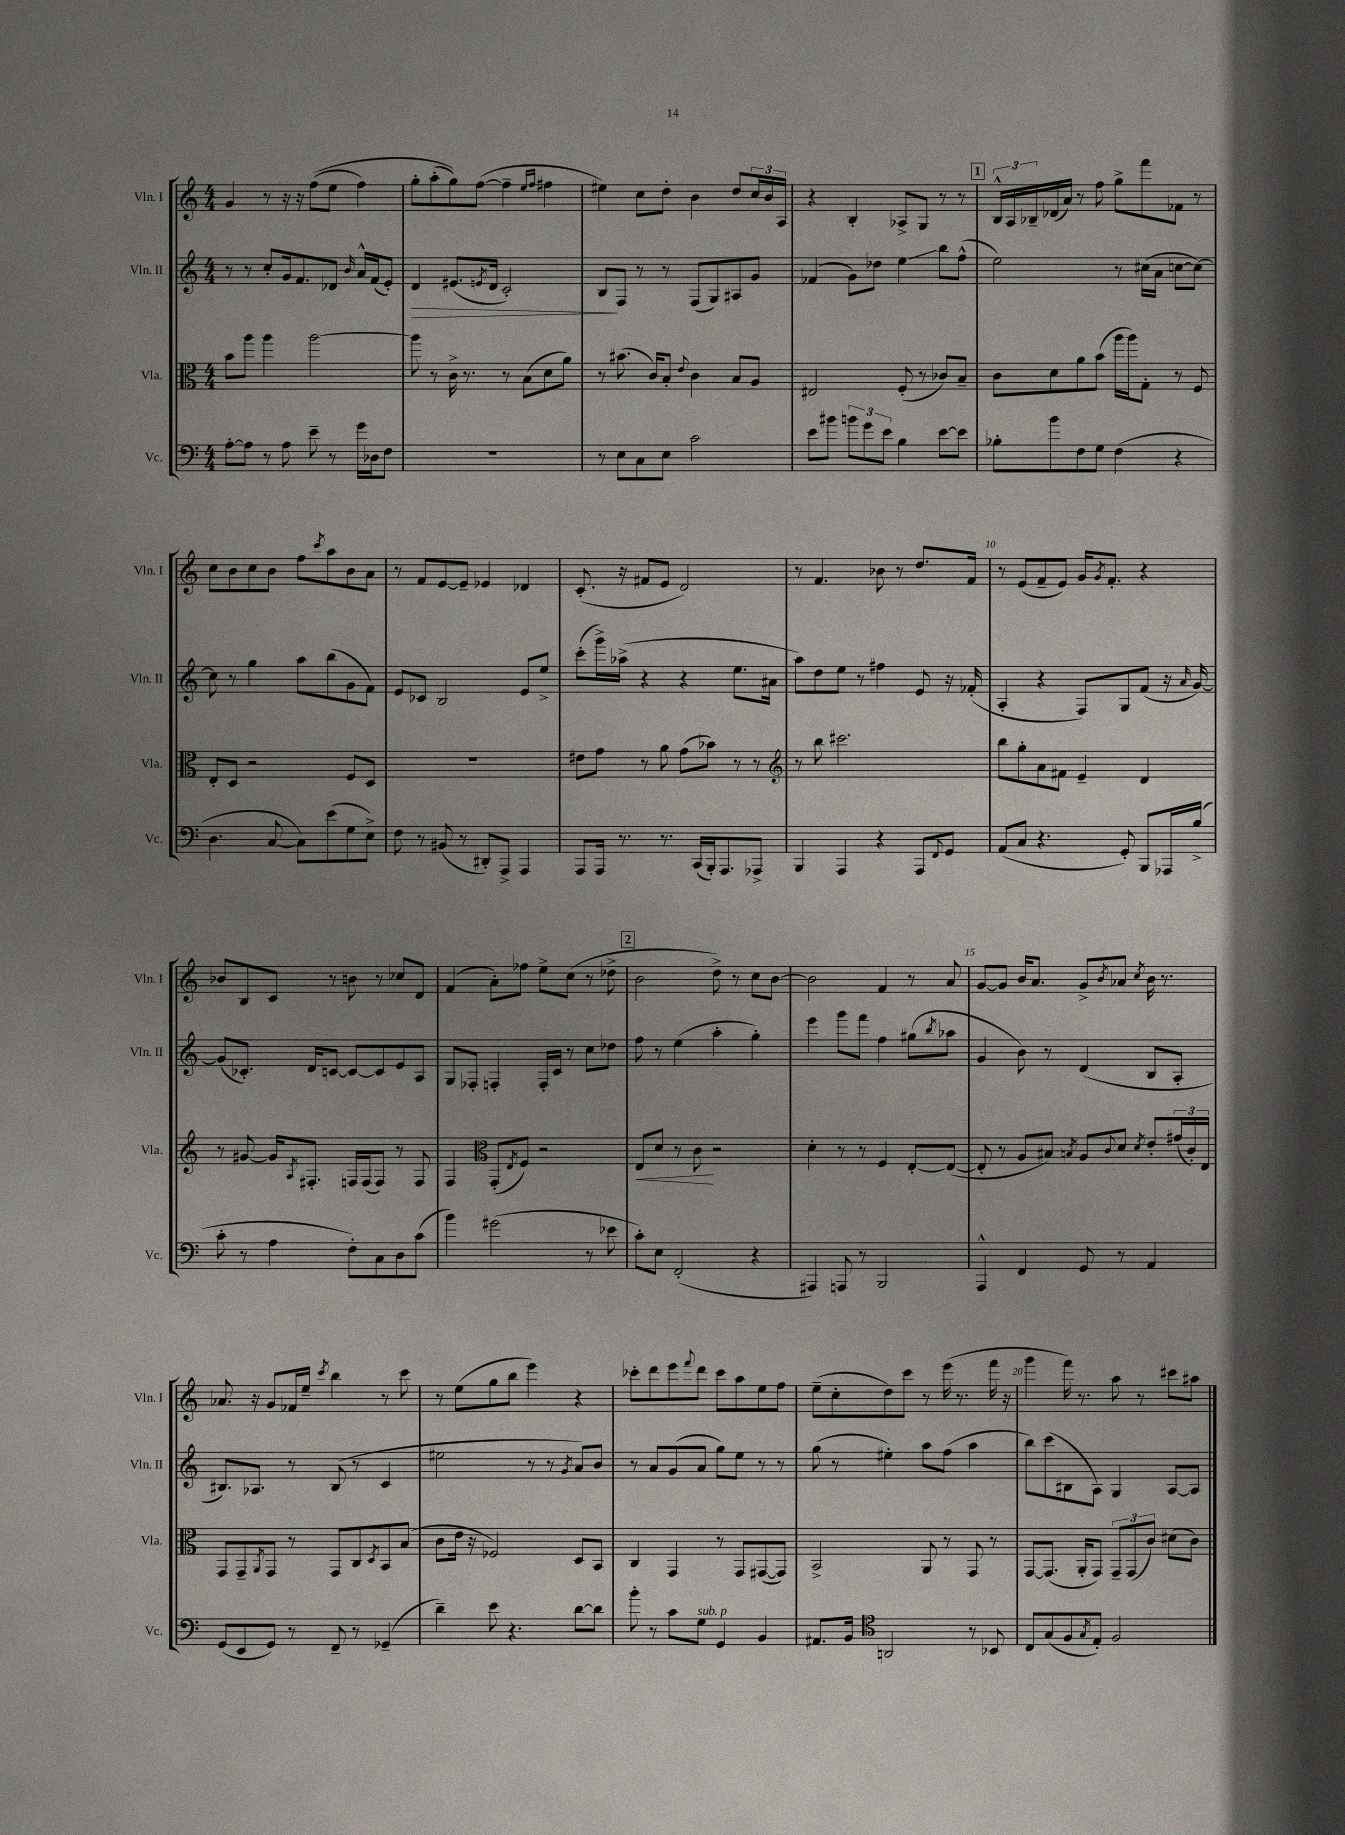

**kern	**kern	**kern	**kern
*staff4	*staff3	*staff2	*staff1
*clefF4	*clefC3	*clefG2	*clefG2
*k[]	*k[]	*k[]	*k[]
*M4/4	*M4/4	*M4/4	*M4/4
[8A'	8b	8r	4g
8A]	8aa	8r	.
8r	4aa	8cc'	8r
8A	.	16g	16r
.	.	8.f	16r
8e~	[2aa	.	&((8ff
8r	.	8d-	8ee
.	.	16qqb	.
16g	.	16a^^	4ff)
16D-	.	(16f	.
8F	.	8e')	.
=	=	=	=
1r	8aa]	4d	8gg'
.	8r	.	(8aa'
.	16c^	(8.e#	8gg)&)
.	8.r	.	.
.	.	.	([8ff
.	.	8qe	.
.	.	16d	.
.	8r	2c')	4ff~]
.	(8B	.	.
.	.	.	16qqee
.	.	.	16qqff
.	8d	.	4ff#
.	8a)	.	.
=	=	=	=
8r	8r	8B	4ee#)
8E	(8.b#	8F	.
8C	.	8r	8cc
.	16c)	.	.
8E	8B'	8r	8dd'
.	8qqe	.	.
2c	4c	(8F	4b
.	.	8G)	.
.	8B	8A#	8dd
.	8A	8g	24cc
.	.	.	24b
.	.	.	24A
=	=	=	=
8e	2E#	(4f-	4r
8b#	.	.	.
12b	.	8g)	4B'
12g	.	.	.
.	.	8dd-	.
12e	.	.	.
4B	(8F'	4ee	8A-^
.	8r	.	8G
[8e	8c-)	8bb	8r
8e]	8B~	(8ff^^	8r
=	=	=	=
8B-'	8c	2ee)	24B^^
.	.	.	24A
.	.	.	24B-~
8b	8d	.	(16d-
.	.	.	16a)
8F	8a	.	8r
8G	(8b	.	8ff
(4F	16aa	8r	8gg^
.	16aa)	.	.
.	8G'	(16cc#	8fff
.	.	16a	.
4r	8r	[8cc	8f-
.	8F	8cc_)	8r
=	=	=	=
4.D	8E'	8cc]	8cc
.	8D	8r	8b
.	2r	4gg	8cc
[8C	.	.	8b
8C])	.	8aa	8ff
.	.	.	8qccc
(8e	.	(8bb	8aa
8G	8F	8g	8b
8E^)	8D	8f)	8a
=	=	=	=
8F	1r	8e	8r
8r	.	8c-	8f
(8BB#	.	2B	[8e
8r	.	.	8e~]
8DD#')	.	.	4e-
8AAA^	.	.	.
4AAA	.	8e	4d-
.	.	8ee^	.
=	=	=	=
8AAA	8e#	(8ccc'	(8.c'
16AAA	8g	16ggg^)	.
8.r	.	(16aa-^	16r
.	8r	4r	8f#
8.r	8a	.	8e
.	(8g	4r	2d)
(16CC	.	.	.
16BBB')	8b-)	.	.
8.AAA	.	.	.
.	8r	8.ee	.
8AAA-^	8r	.	.
.	.	16a#	.
=	=	=	=
*	*clefG2	*	*
4BBB	8r	8aa)	8r
.	8bb	8dd	4.f
4AAA	2.ccc#	8ee	.
.	.	8r	.
4r	.	4ff#	8b-
.	.	.	8r
8AAA	.	8e	8.dd
8qqFF	.	.	.
8GG	.	16r	.
.	.	(16f-'	16f
=	=	=	=
(8AA	8bb	4A'	8r
8C	8gg'	.	(8e
4.r	8a	4r	8f~
.	8f#	.	8e)
.	4e~	8F)	16g
.	.	.	8qg
.	.	.	8.f'
8GG')	.	8G	.
8BBB	4d	(8f	4r
16AAA-	.	16r	.
.	.	16qqa	.
(16B^	.	[16g)	.
=	=	=	=
8c'	8r	(8g]	8b-
8r	[8g#	8.c-')	8B
4A	16g#]	.	8c
.	8qA	.	.
.	8.F#'	16d	.
.	.	[8c	8r
8F')	16F	8c_	8b
.	(16F	.	.
8C	8F)	8c]	8r
8D	8r	8e	8cc-
(8c	8F	8A	8d
=	=	=	=
4b)	4F	8G	(4f
.	.	8F-'	.
*	*clefC3	*	*
(2g#	(8GG'	4F'	8a')
.	8qE	.	.
.	8F)	.	8ff-
.	2r	16F'	8ee^
.	.	16c	.
.	.	8r	(8cc
8r	.	8cc	8r
8e-	.	8dd-	8dd-^
=	=	=	=
8c')	8E	8ff	2b
8E	8d	8r	.
(2FF'	8r	(4ee	.
.	8c	.	.
.	2r	4aa'	8dd^)
.	.	.	8r
4r	.	4gg')	8cc
.	.	.	[8b
=	=	=	=
4AAA#)	4d'	4eee	2b]
8AAA	8r	8ggg	.
8r	8r	8fff	.
2BBB	4F	4ff	4f
.	[8E'	(8gg#	8r
.	.	8qbb	.
.	(8E_	8aa-	8a
=	=	=	=
4AAA^^	8E']	4g	[8g
.	8r	.	8g]
4FF	8A	8b)	16b
.	.	.	8.a
.	8B#)	8r	.
.	8qB	.	.
8GG	8A	(4d	8g^
.	8qqc	.	8qb
8r	8d	.	8a-
.	8qd	.	8qcc
4AA	8e'	8B	16b
.	.	.	8.r
.	(24g#	8A'	.
.	24c')	.	.
.	24E	.	.
=	=	=	=
(8GG	8GG	8.B#)	8.a-
8EE	8GG~	.	.
.	.	8.A-	16r
.	8qAA	.	.
8GG)	8GG	.	8g
8r	8r	8r	16f-
.	.	.	16ee~
.	.	.	8qccc
8FF~	8GG	(8B#	4bb
8r	8C	8r	.
.	8qD	.	.
(4GG-~	8BB	4c	8r
.	(8B	.	8ccc
=	=	=	=
4d~)	8c	2ee#	8r
.	16e	.	(8ee
.	16r	.	.
8e	2F-)	.	8gg
4.r	.	.	8bb
.	.	8r	4eee)
.	.	8r	.
.	.	8qg	.
[8d	8D	8a)	4r
8d]	8BB	8b	.
=	=	=	=
8b'	4C	8r	8ccc-'
8r	.	8a	8ddd
8c	4GG	(8g	8eee
.	.	.	8qqfff
8G	.	8a	8ddd
4GG	8r	8gg)	8ccc-
.	8GG	8ee	8aa
4BB	([8GG#	8r	8ee
.	8GG#])	8r	8ff
=	=	=	=
8.AA#	2BB^	(8gg	(8ee~
.	.	8r	8cc'
16BB	.	.	.
*clefC4	*	*	*
2AA	.	4ee#')	8dd)
.	.	.	8ccc
.	8AA	8aa	8r
.	8r	(8ff	(16eee
.	.	.	8.r
8r	8GG	4aa	.
8BB-	8r	.	16fff
.	.	.	16r
=	=	=	=
8C	[8GG	8bb)	4ggg
(8G	(8.GG]	(8ccc	.
8F	.	8B#	16fff)
.	16AA'	.	8.r
8qG	.	.	.
8E')	8GG)	8A)	.
2F	12GG~	4G	8aa
.	(12GG	.	.
.	.	.	8r
.	12c)	.	.
.	(8d#	[8A	8ccc#
.	8c)	8A]	8aa#
==	==	==	==
*-	*-	*-	*-
